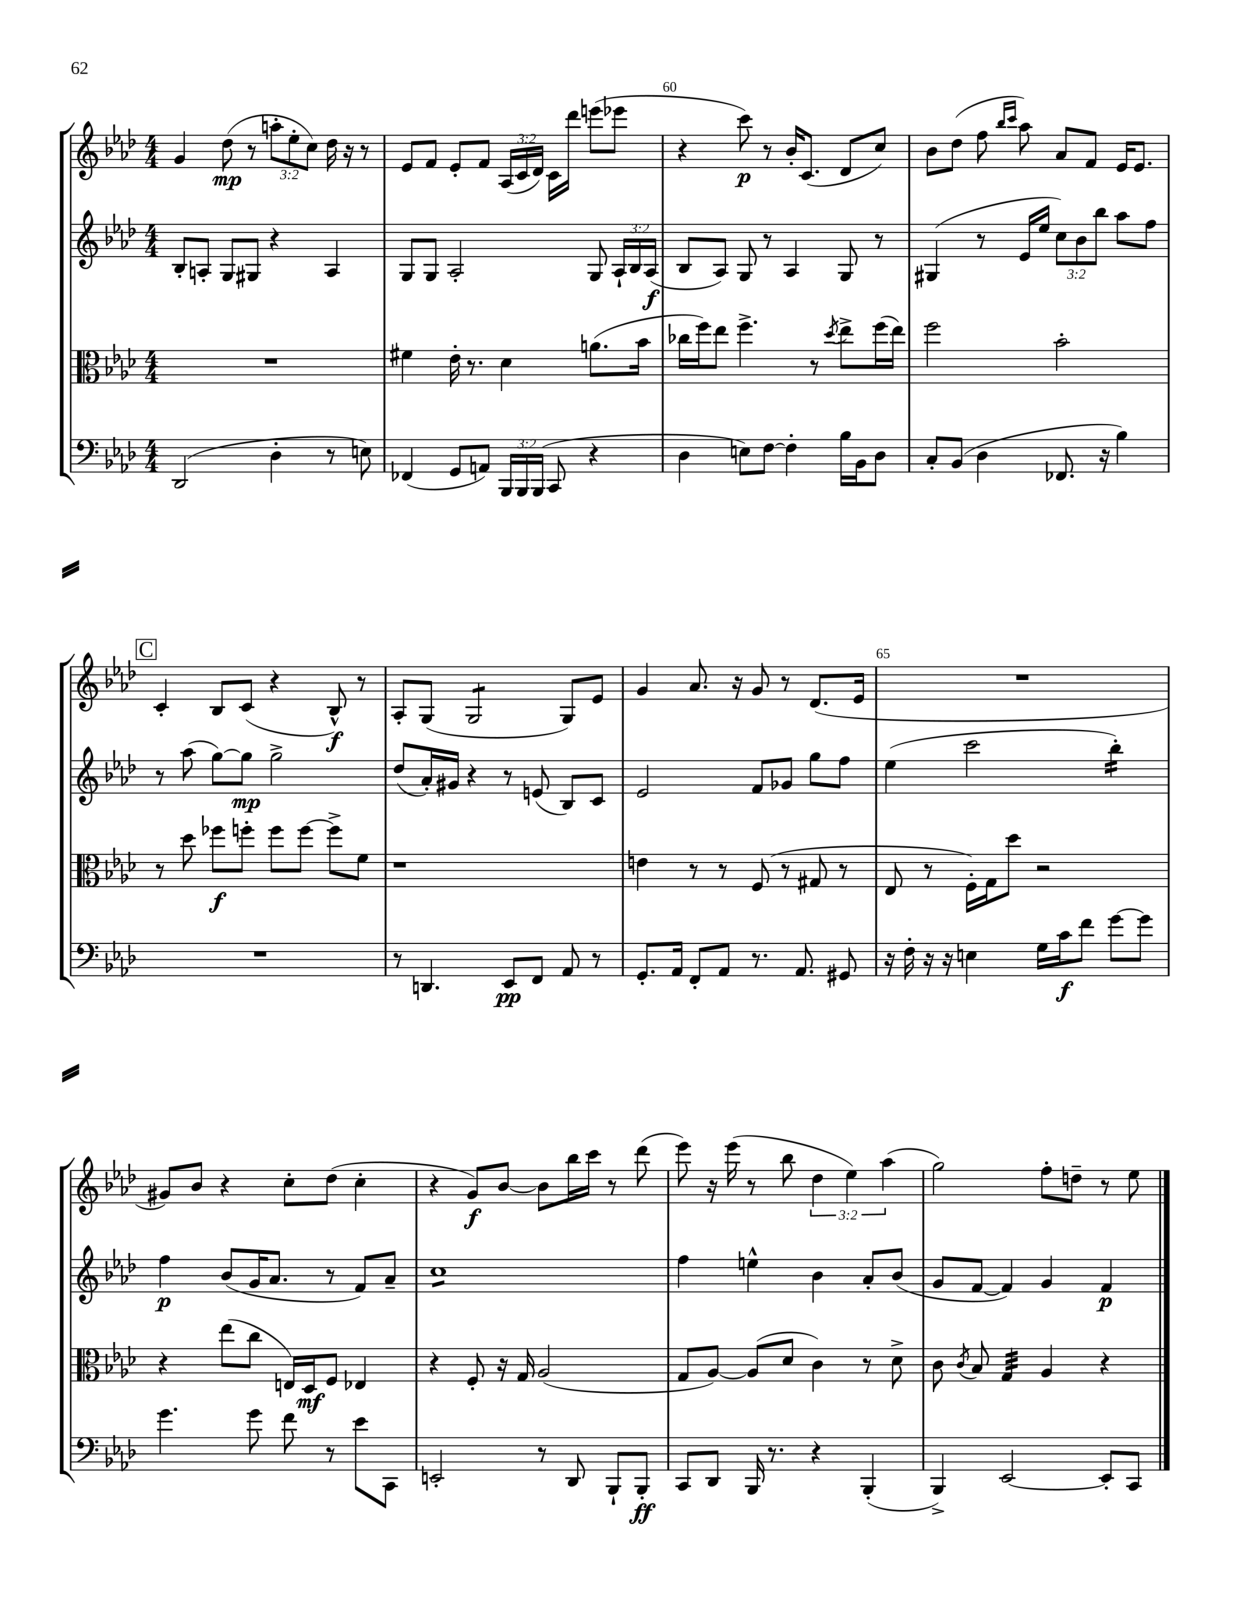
<<
\new StaffGroup <<
\new Staff = "s0" {
    \clef treble \key aes \major \numericTimeSignature \time 4/4 \override Staff.TupletNumber.text = #tuplet-number::calc-fraction-text
    \autoBeamOff g'4 des''8\mp( r8 \tuplet 3/2 { a''8[-. ees''8-. c''8]) } des''16 r16 r8 |
    ees'8[ f'8] ees'8[-. f'8] \tuplet 3/2 { aes16[( c'16 des'16]) } c'16[ des'''16] e'''8[( ees'''8] |
    r4 c'''8\p) r8 bes'16[-. c'8.]( des'8[ c''8]) |
    bes'8[ des''8]( f''8 \grace { bes''16[ c'''16] } aes''8) aes'8[ f'8] ees'16[ ees'8.] |
    \mark \markup { \box "C" } c'4-. bes8[ c'8]( r4 bes8-^\f) r8 |
    aes8[-. g8]( g2:8 g8[) ees'8] |
    g'4 aes'8. r16 g'8 r8 des'8.[( ees'16] |
    R1 |
    gis'8[) bes'8] r4 c''8[-. des''8]( c''4-. |
    r4 g'8[\f) bes'8]~ bes'8[ bes''16 c'''16] r8 des'''8( |
    ees'''8) r16 ees'''16( r8 bes''8 \tuplet 3/2 { des''4 ees''4) aes''4( } |
    g''2) f''8[-. d''8]-- r8 ees''8 \bar "|." |
}
\new Staff = "s1" {
    \clef treble \key aes \major \numericTimeSignature \time 4/4 \override Staff.TupletNumber.text = #tuplet-number::calc-fraction-text
    \autoBeamOff bes8[-. a8]-. g8[ gis8] r4 a4 |
    g8[ g8] aes2-. g8 \tuplet 3/2 { aes16[-! bes16 aes16]\f( } |
    bes8[ aes8]) g8 r8 aes4 g8 r8 |
    gis4( r8 ees'16[ ees''16] \tuplet 3/2 { c''8[) bes'8 bes''8] } aes''8[ f''8] |
    \mark \markup { \box "C" } r8 aes''8( g''8[~) g''8]\mp g''2-> |
    des''8[( aes'16-.) gis'16] r4 r8 e'8( bes8[) c'8] |
    ees'2 f'8[ ges'8] g''8[ f''8] |
    ees''4( c'''2 bes''4:16-.) |
    f''4\p bes'8[( g'16 aes'8.] r8 f'8[) aes'8]-- |
    c''1:8 |
    f''4 e''4-^ bes'4 aes'8[-. bes'8]( |
    g'8[ f'8]~ f'4) g'4 f'4\p \bar "|." |
}
\new Staff = "s2" {
    \clef alto \key aes \major \numericTimeSignature \time 4/4
    \autoBeamOff R1 |
    fis'4 ees'16-. r8. des'4 a'8.[( bes'16] |
    ces''16[ f''16) ees''8] f''4.-> r8 \acciaccatura { des''8 } ees''8[-> f''16( ees''16]) |
    f''2 bes'2-. |
    \mark \markup { \box "C" } r8 des''8 fes''8[\f f''8]-. f''8[ f''8]~ f''8[-> f'8] |
    r1 |
    e'4 r8 r8 f8( r8 gis8 r8 |
    ees8 r8 f16[-.) g16 des''8] r2 |
    r4 ees''8[( c''8] e16[) des16\mf f8] ees4 |
    r4 f8-. r16 g16 aes2( |
    g8[ aes8]~) aes8[( des'8] c'4) r8 des'8-> |
    c'8 \acciaccatura { c'8 } bes8 g4:32 aes4 r4 \bar "|." |
}
\new Staff = "s3" {
    \clef bass \key aes \major \numericTimeSignature \time 4/4 \override Staff.TupletNumber.text = #tuplet-number::calc-fraction-text
    \autoBeamOff des,2( des4-. r8 e8) |
    fes,4( g,8[ a,8]) \tuplet 3/2 { bes,,16[ bes,,16 bes,,16]( } c,8 r4 |
    des4 e8[) f8]~ f4-. bes16[ bes,16 des8] |
    c8[-. bes,8]( des4 fes,8. r16 bes4) |
    \mark \markup { \box "C" } R1 |
    r8 d,4. ees,8[\pp f,8] aes,8 r8 |
    g,8.[-. aes,16] f,8[-. aes,8] r8. aes,8. gis,8 |
    r16 f16-. r16 r16 e4 g16[ c'16\f f'8] g'8[~ g'8] |
    g'4. g'8 f'8 r8 ees'8[ c,8] |
    e,2-. r8 des,8 bes,,8[-! bes,,8]-.\ff |
    c,8[ des,8] bes,,16 r8. r4 bes,,4-.( |
    bes,,4->) ees,2~ ees,8[-. c,8] \bar "|." |
}
>>
>>
\layout { \context { \Score currentBarNumber = #58 \override BarNumber.break-visibility = ##(#f #t #t) barNumberVisibility = #(every-nth-bar-number-visible 5) } }
